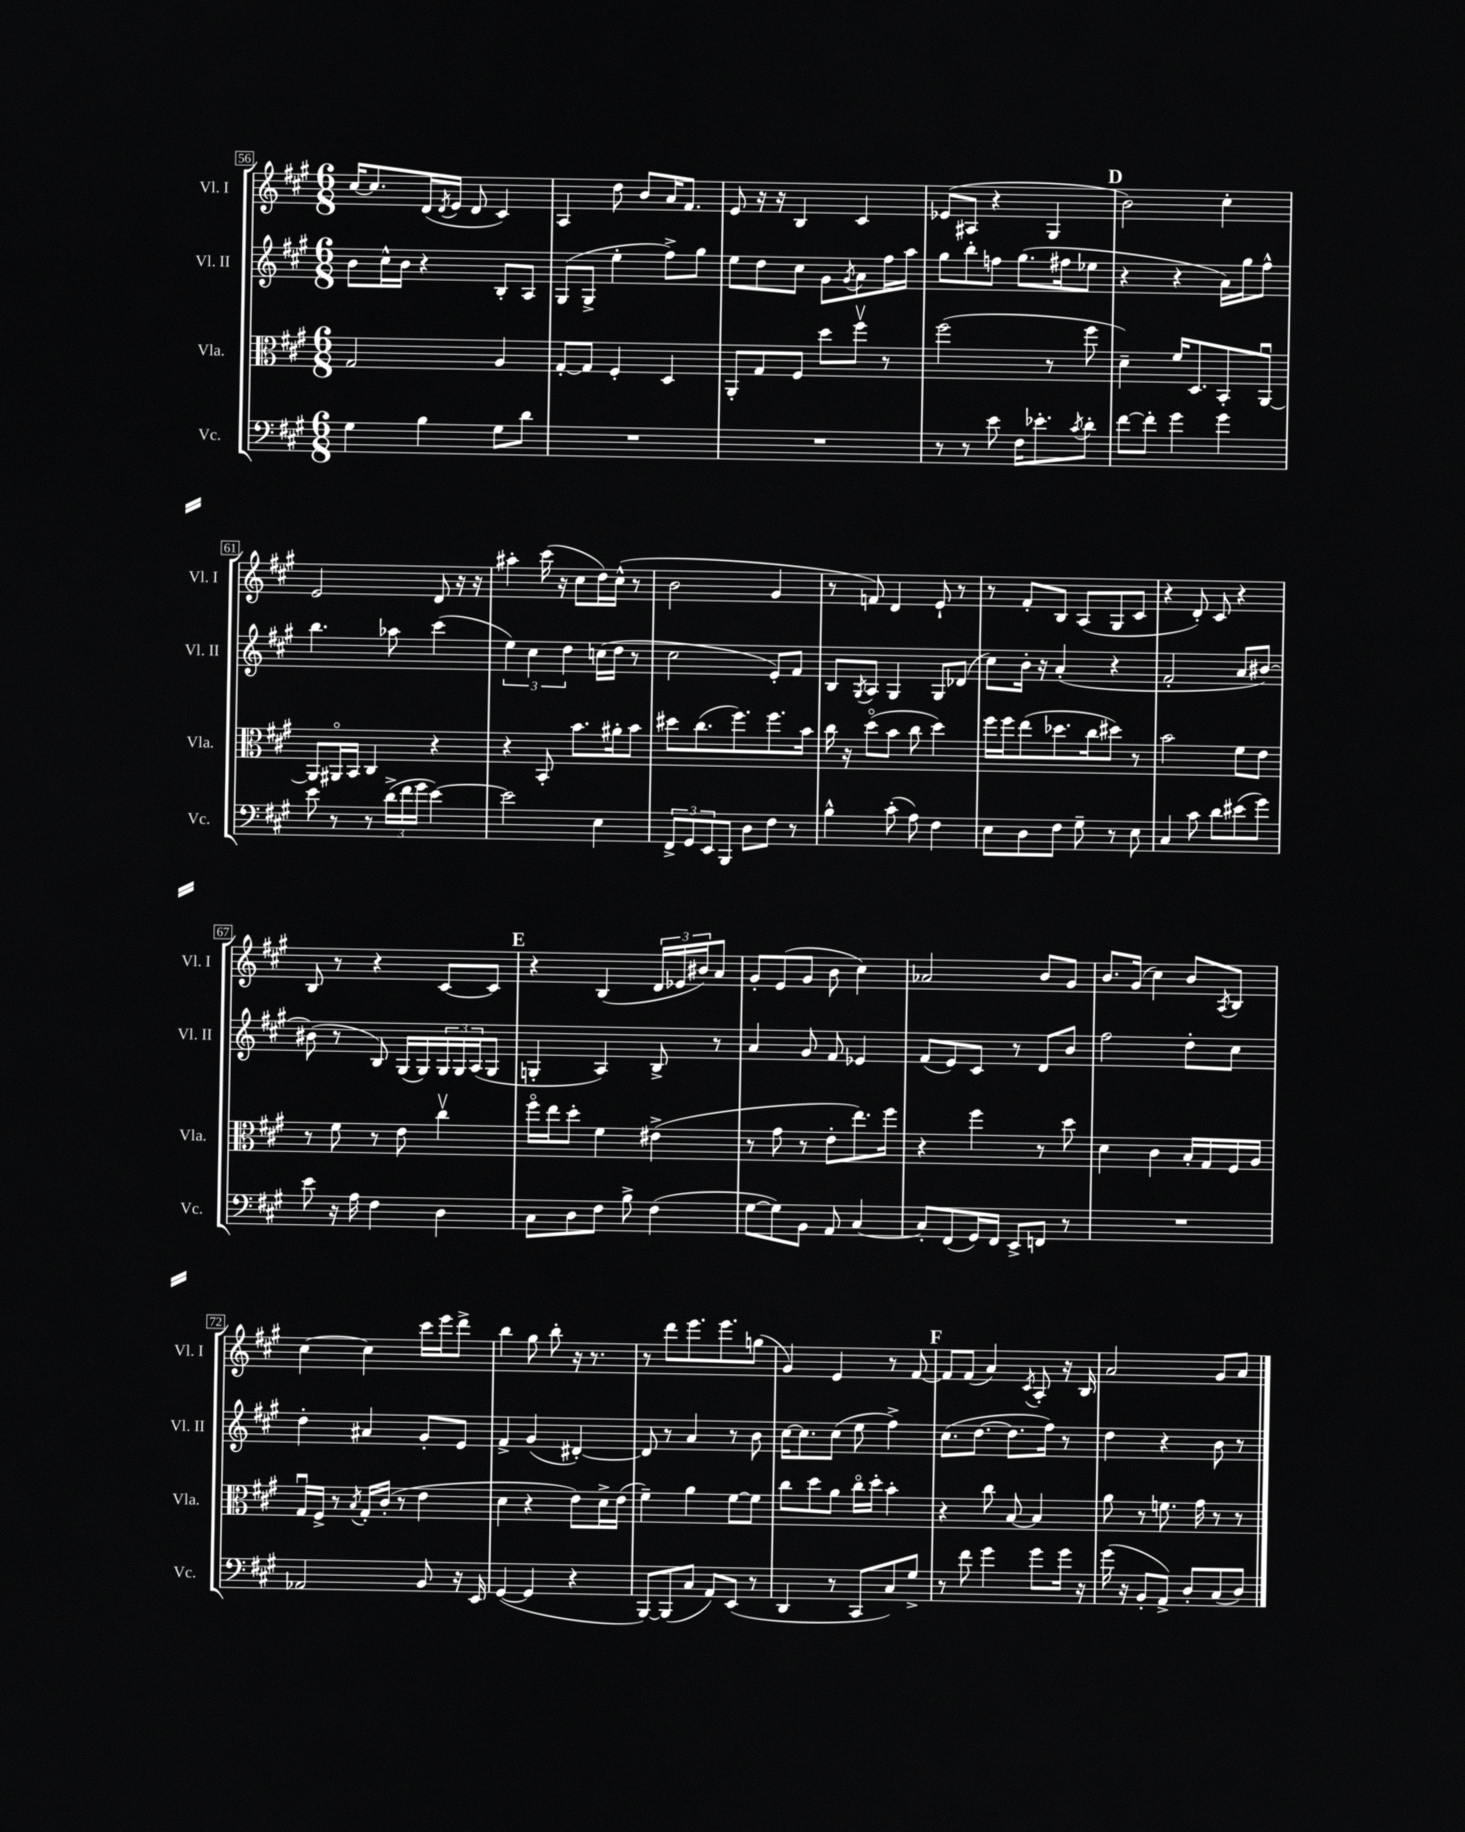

**kern	**kern	**kern	**kern
*staff4	*staff3	*staff2	*staff1
*clefF4	*clefC3	*clefG2	*clefG2
*k[f#c#g#]	*k[f#c#g#]	*k[f#c#g#]	*k[f#c#g#]
*M6/8	*M6/8	*M6/8	*M6/8
4G#	2G#	8b	[16cc#
.	.	.	8.cc#]
.	.	16cc#^^	.
.	.	16b	.
4B	.	4r	(16d
.	.	.	8qd
.	.	.	16e
.	.	.	8d
8G#	4A	8B'	4c#)
8d	.	8A	.
=	=	=	=
2.r	[8G#'	(8G#	4A
.	8G#]	8G#^	.
.	4F#'	4ee'	8dd
.	.	.	8b
.	4D	8ff#^)	16a
.	.	.	8.f#
.	.	8gg#	.
=	=	=	=
2.r	8AA'	8ee	8e
.	8G#	8dd	16r
.	.	.	16r
.	8F#	8cc#	4B
.	8dd	8g#	.
.	.	8qg#	.
.	8ff#v	8a	4c#
.	8r	16ff#	.
.	.	16aa	.
=	=	=	=
8r	(2ff#	8gg#	(8e-
8r	.	8bb'	8A#
8e	.	8ff	4r
16F#	.	(8.gg#	.
8.e-'	.	.	.
.	8r	.	4G#
.	.	16ff#	.
8qc#	.	.	.
8d'	8ff#	8ee-	.
=	=	=	=
[8f#	4d~)	4r	2b)
8f#']	.	.	.
4g#	16f#	4r	.
.	8.D	.	.
4g#	8BB'	16a)	4cc#'
.	.	16gg#	.
.	[8AAu	8ff#^^	.
=	=	=	=
8e	8AA]	4.bb	2e
8r	16AA#o	.	.
.	16BB	.	.
8r	4C#	.	.
(24d^	.	8aa-	.
24f#	.	.	.
24g#	.	.	.
[4e)	4r	(4ccc#	8d
.	.	.	16r
.	.	.	16r
=	=	=	=
2e]	4r	6ee)	4aa#'
.	.	6cc#	.
.	8BB'	.	(16ccc#
.	.	.	16r
.	.	6dd	.
.	8.b	.	8cc#
4E	.	(16cc	16dd)
.	16a#'	16dd	(16cc#^^
.	8b	8r	8r
=	=	=	=
12FF#^	8dd#	2cc#	2b
12GG#	.	.	.
.	(8.cc#	.	.
12EE	.	.	.
8BBB	.	.	.
.	8.ff#)	.	.
8D	.	.	.
8F#	8.ff#	8e')	4g#
8r	.	8f#	.
.	16b	.	.
=	=	=	=
4B^^	16cc#	8B	8r
.	16r	.	.
.	.	8qG#	.
.	(8ddo	8A	8f)
(8c#'	8b	4G#	4d
8A)	8cc#	.	.
4F#	4dd)	8G#	8e`
.	.	(8d-	8r
=	=	=	=
8E	16ff#	8cc#)	8r
.	16ff#	.	.
8D	(8ee	16b'	8f#'
.	.	16r	.
8F#	8.dd-	(4a'	8B
8G#~	.	.	(8A
.	16cc#	.	.
8r	8dd#)	4r	8G#
8E	8r	.	8c#
=	=	=	=
4C#	2b	2f#'	4r
8c#	.	.	8d')
8d	.	.	8c#
(8e#	8f#	8a	4r
8g#)	8e	[8b#)	.
=	=	=	=
8e	8r	(8b#]	8B
16r	8f#	8r	8r
16A	.	.	.
4F#	8r	8B)	4r
.	8e	(16G#	.
.	.	16G#)	.
4D	4cc#v	24G#	[8c#
.	.	24G#	.
.	.	(24A	.
.	.	8G#	8c#]
=	=	=	=
8C#	16ff#o	4G'	4r
.	16ee	.	.
8D	8dd'	.	.
8F#	4f#	4A)	(4B
8B^	.	.	.
(4F#	(4e#^	8B^	24d
.	.	.	24e-
.	.	.	24b#)
.	.	8r	8a
=	=	=	=
[8G#	8r	4a	8g#'
8G#])	8g#	.	(8e
8BB	8r	8g#	8g#
8AA	8e'	8f#	8b
[4C#	8.ee)	4e-	4cc#)
.	16ff#	.	.
=	=	=	=
8C#']	4r	(8f#	2a-
(8FF#	.	8e)	.
16GG#)	4ff#	8c#	.
16FF#	.	.	.
8EE^	.	8r	.
8FF	8r	8d	8b
8r	8dd	8b	8g#
=	=	=	=
2.r	4d	2ff#	8.b
.	.	.	(16g#
.	4c#	.	4cc#)
.	16B'	8dd'	8b
.	16G#	.	.
.	.	.	8qA
.	16F#	8cc#	8B
.	16A	.	.
=	=	=	=
2AA-	16G#u	4dd'	[4cc#
.	16F#^	.	.
.	8r	.	.
.	8qB	.	.
.	16G#'	4a#	4cc#]
.	(16c#'	.	.
.	8r	.	.
8BB	4e	8g#'	16ccc#
.	.	.	16eee
16r	.	8e	8ddd^
16EE	.	.	.
=	=	=	=
([4GG#	4d	4f#^	4bb
4GG#]	4r	(4g#	8gg#
.	.	.	8bb'
4r	8e)	[4d#')	16r
.	.	.	8.r
.	16d^	.	.
.	(16e	.	.
=	=	=	=
[8BBB)	4f#~)	8d#]	8r
(8BBB]	.	8r	8ddd
8C#	4a	4a	8.eee
8AA)	.	.	.
.	.	.	8.eee
(8EE	[8f#	8r	.
8r	8f#]	8b	(8gg
=	=	=	=
4DD	8cc#	[16cc#	4g#)
.	.	8.cc#]	.
.	8dd	.	.
8r	8a	(8cc#	4e
8CC#	16cc#o	8ee	.
.	16dd'	.	.
8C#)	4b'	4ff#^)	8r
8G#^	.	.	[8f#
=	=	=	=
8r	4r	(8.cc#	8f#]
8f#	.	.	(8f#
.	.	[8.dd	.
4g#	8cc#	.	4a)
.	[8B	8.dd]	.
.	.	.	8qc#
8g#	4B]	.	8A'
.	.	16ff#)	.
16g#	.	8r	16r
16r	.	.	16B
=	=	=	=
(16g#	8a	4dd	2a
16r	.	.	.
8BB'	8r	.	.
8AA^)	8.f	4r	.
8D'	.	.	.
.	16g#	.	.
(8C#	8r	8b	8g#
8D)	8r	8r	8a
==	==	==	==
*-	*-	*-	*-
